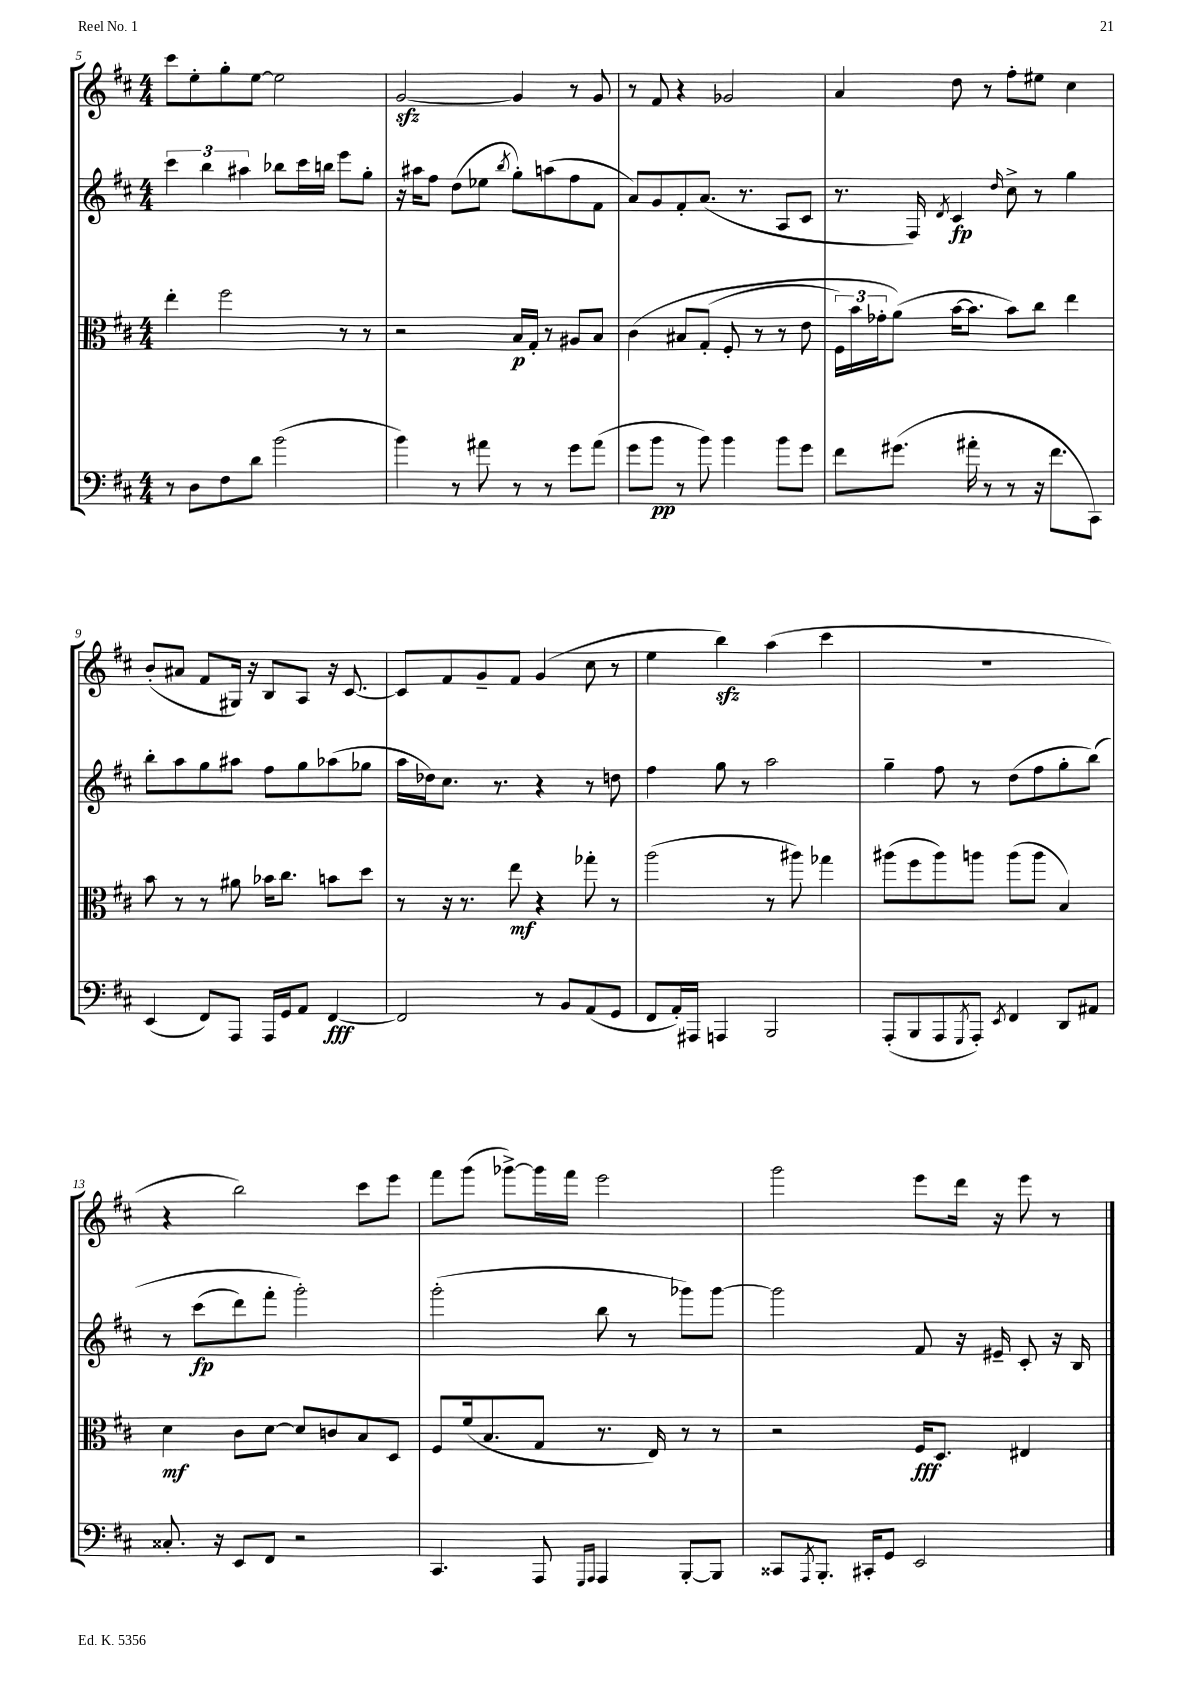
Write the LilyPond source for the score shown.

<<
\new StaffGroup <<
\new Staff = "s0" {
    \clef treble \key d \major \numericTimeSignature \time 4/4
    cis'''8 e''8-. g''8-. e''8~ e''2 |
    g'2~\sfz g'4 r8 g'8 |
    r8 fis'8 r4 ges'2 |
    a'4 d''8 r8 fis''8-. eis''8 cis''4 |
    b'8-.( ais'8 fis'8 gis16) r16 b8 a8 r16 cis'8.~ |
    cis'8 fis'8 g'8-- fis'8 g'4( cis''8 r8 |
    e''4 b''4\sfz) a''4( cis'''4 |
    R1 |
    r4 b''2) cis'''8 e'''8 |
    fis'''8 g'''8( ges'''8~->) ges'''16 fis'''16 e'''2 |
    g'''2 e'''8 d'''16 r16 e'''8 r8 \bar "|." |
}
\new Staff = "s1" {
    \clef treble \key d \major \numericTimeSignature \time 4/4
    \tuplet 3/2 { cis'''4 b''4 ais''4 } bes''8 cis'''16 b''16 e'''8 g''8-. |
    r16 ais''16 fis''8 d''8( ees''8 \acciaccatura { b''8 } g''8-.) a''8( fis''8 fis'8 |
    a'8) g'8 fis'8-. a'8.( r8. a8 cis'8 |
    r8. fis16) \acciaccatura { d'8 } cis'4\fp \grace { d''16 } cis''8-> r8 g''4 |
    b''8-. a''8 g''8 ais''8 fis''8 g''8 aes''8( ges''8 |
    a''16 des''16) cis''8. r8. r4 r8 d''8 |
    fis''4 g''8 r8 a''2 |
    g''4-- fis''8 r8 d''8( fis''8 g''8-. b''8)\( |
    r8 cis'''8\fp( d'''8) fis'''8-. g'''2-.\) |
    g'''2-.( b''8 r8 ges'''8) ges'''8~ |
    ges'''2 fis'8 r16 eis'16-- cis'8-. r16 b16 \bar "|." |
}
\new Staff = "s2" {
    \clef alto \key d \major \numericTimeSignature \time 4/4
    e''4-. fis''2 r8 r8 |
    r2 b16\p g16-. r8 ais8 b8 |
    cis'4\( bis8 g8-.( fis8-. r8 r8 e'8 |
    \tuplet 3/2 { fis16) b'16 ges'16-. } a'8(\) b'16~ b'8. b'8) cis''8 e''4 |
    b'8 r8 r8 ais'8 bes'16 cis''8. b'8 d''8 |
    r8 r16 r8. e''8\mf r4 ges''8-. r8 |
    a''2( r8 ais''8) ges''4 |
    ais''8( fis''8 ais''8) a''8 a''8( a''8 b4) |
    d'4\mf cis'8 d'8~ d'8 c'8 b8 d8 |
    fis8 fis'16( b8. g8 r8. e16) r8 r8 |
    r2 fis16\fff d8. eis4 \bar "|." |
}
\new Staff = "s3" {
    \clef bass \key d \major \numericTimeSignature \time 4/4
    r8 d8 fis8 d'8 b'2( |
    b'4) r8 ais'8 r8 r8 g'8 ais'8( |
    g'8 b'8\pp r8 b'8) b'4 b'8 g'8 |
    fis'8 gis'8.( ais'16-. r8 r8 r16 fis'8. cis,8) |
    e,4( fis,8) a,,8 a,,16 g,16 a,8 fis,4~\fff |
    fis,2 r8 b,8 a,8( g,8 |
    fis,8 a,16-.) ais,,16 a,,4 b,,2 |
    a,,8-.( b,,8 a,,8 \acciaccatura { g,,8 } a,,8-.) \acciaccatura { e,8 } fis,4 d,8 ais,8 |
    cisis8.-. r16 e,8 fis,8 r2 |
    cis,4. a,,8 \grace { g,,16 a,,16 } a,,4 b,,8~-. b,,8 |
    cisis,8 \acciaccatura { a,,8 } b,,8.-. cis,16-. g,8 e,2 \bar "|." |
}
>>
>>
\layout { \context { \Score currentBarNumber = #5 } }
